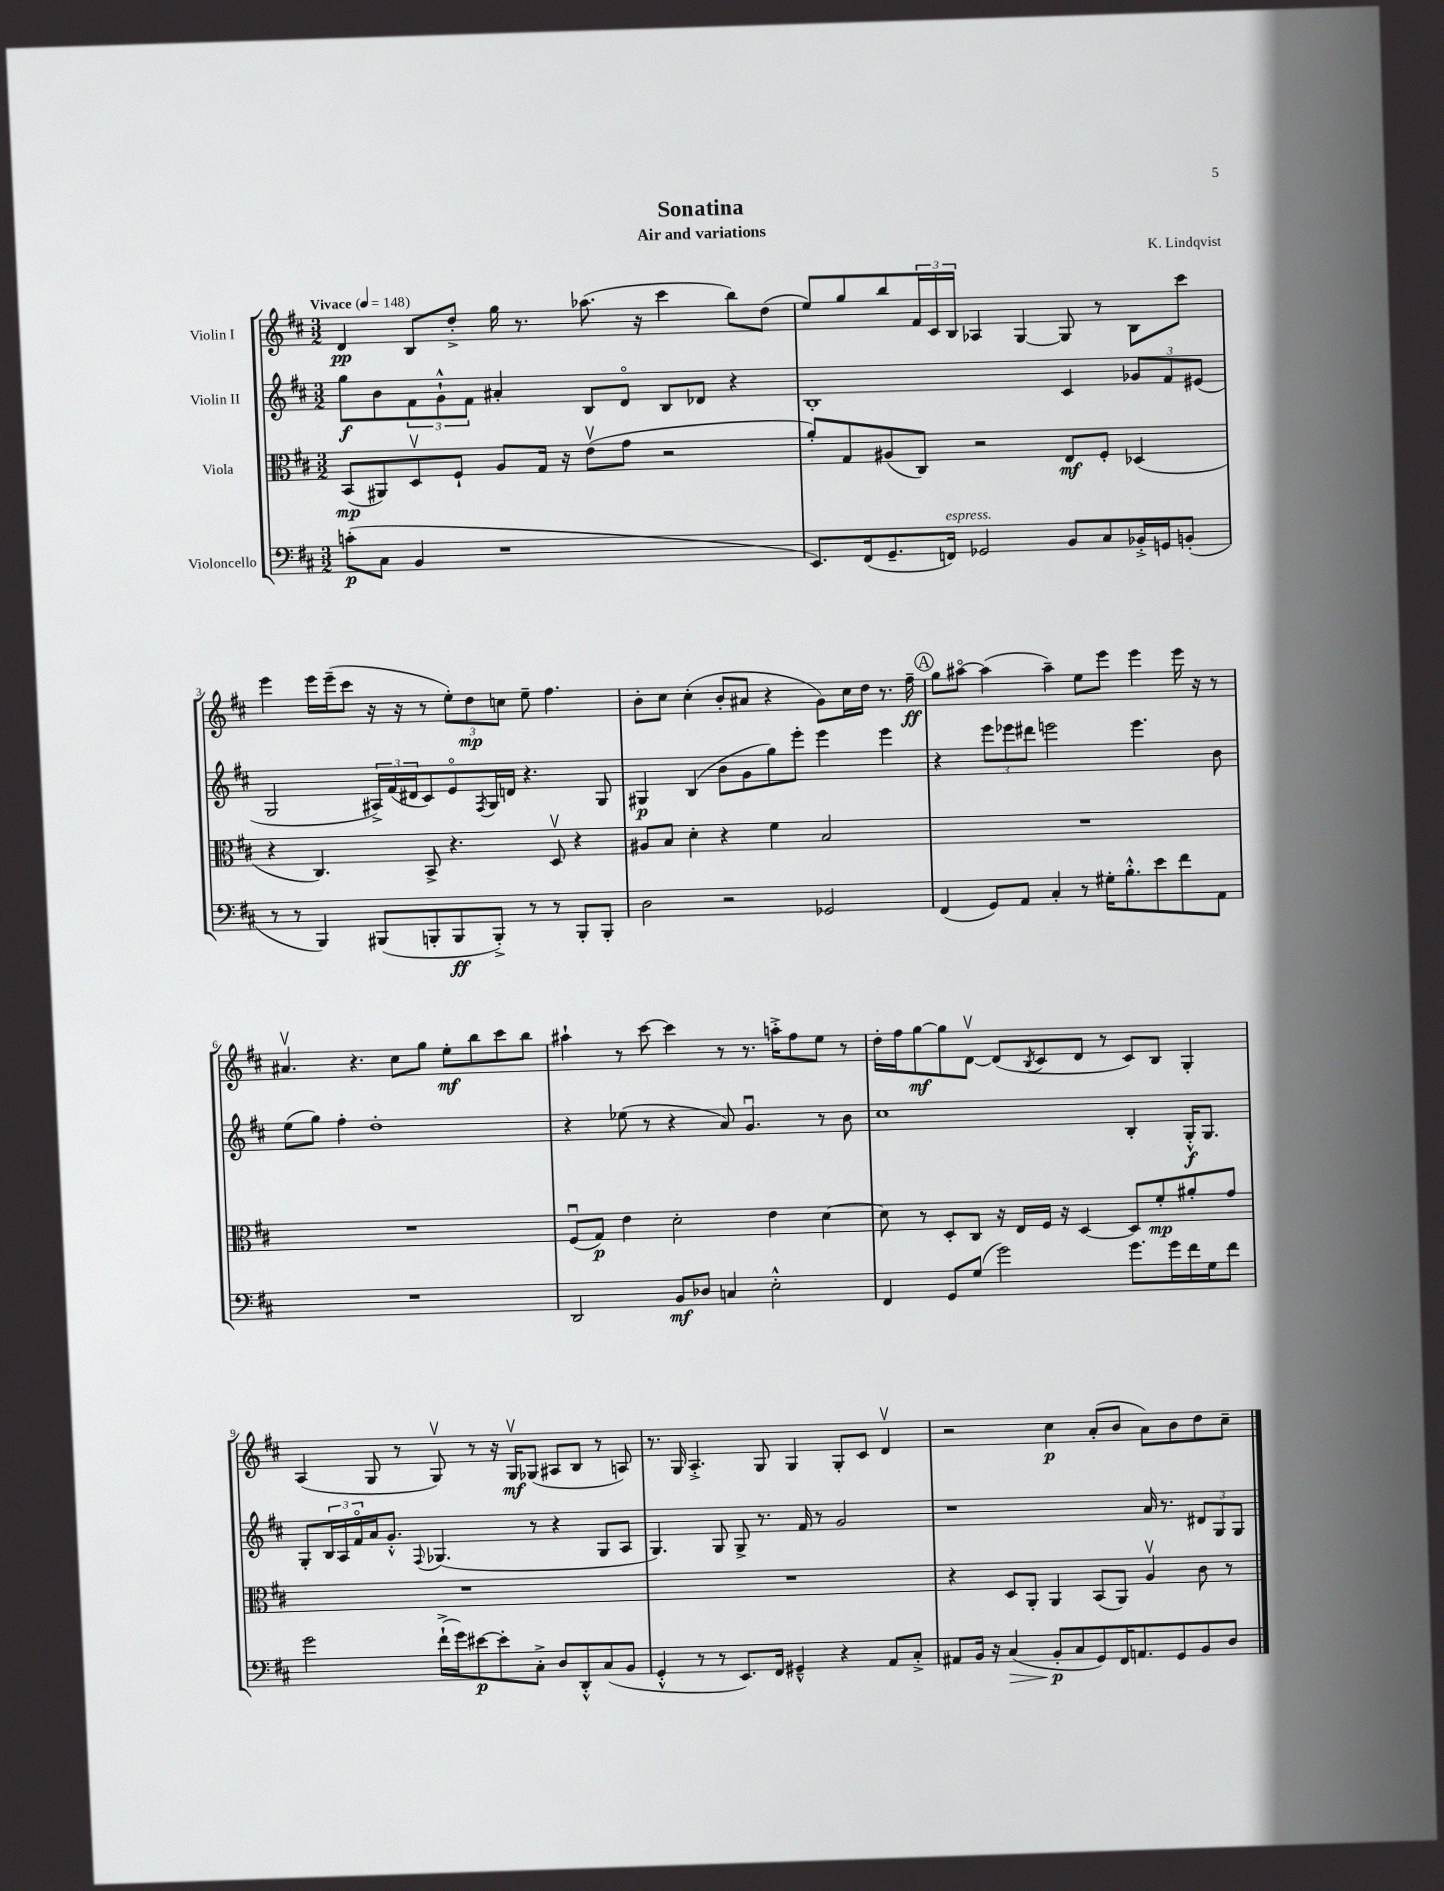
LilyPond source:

\header { title = "Sonatina" composer = "K. Lindqvist" subtitle = "Air and variations" }
<<
\new StaffGroup <<
\new Staff = "s0" \with { instrumentName = "Violin I" } {
    \clef treble \key d \major \numericTimeSignature \time 3/2 \tempo "Vivace" 4 = 148
    d'4\pp b8 d''8-.-> g''16 r8. aes''8.( r16 cis'''4 b''8) d''8( |
    e''8) g''8 b''8 \tuplet 3/2 { fis'16 cis'16 b16 } aes4 g4~ g8 r8 b8 cis'''8 |
    e'''4 e'''16 e'''16--( cis'''8 r16 r16 r8 \tuplet 3/2 { e''8-.) d''8\mp c''8 } e''8-- fis''4. |
    b'8-. cis''8 cis''4-.( b'8-. ais'8 r4 g'8) cis''16 d''16 r8. fis''16--\ff |
    \mark \markup { \circle "A" } g''8 ais''8~\flageolet ais''4( ais''4--) e''8 e'''8 e'''4 e'''16 r16 r8 |
    ais'4.\upbow r4. cis''8 g''8 e''8-.\mf b''8 cis'''8 b''8 |
    ais''4-! r8 cis'''8~ cis'''4 r8 r8. a''16-.-> fis''8 e''8 r8 |
    d''16-. fis''16 g''8~\mf g''8 d'8~\upbow d'8( \acciaccatura { b8 } cis'8 d'8 r8 cis'8) b8 g4-. |
    a4( g8 r8 g8\upbow) r8 r16 g16\upbow\mf ges8( ais8 b8 r8 a8) |
    r8. g16 a4.-.-> g8 g4 g8-. cis'8 d'4\upbow |
    r2 cis''4\p a'8-.( b'8 a'8) b'8 d''8 cis''8-- \bar "|." |
}
\new Staff = "s1" \with { instrumentName = "Violin II" } {
    \clef treble \key d \major \numericTimeSignature \time 3/2
    g''8\f b'8 \tuplet 3/2 { fis'8 g'8-!-^ fis'8 } ais'4-. b8 d'8\flageolet b8 des'8 r4 |
    b1-. cis'4 \tuplet 3/2 { ges'8 fis'8 eis'8( } |
    g2 \tuplet 3/2 { ais16->) fis'16( dis'16 } cis'8) e'8\flageolet \acciaccatura { fis8 } g16 d'16 r4. g8 |
    gis4\p b4( b'8 g'8 g''8) e'''8-. e'''4 e'''4 |
    \mark \markup { \circle "A" } r4 \tuplet 3/2 { e'''8 ees'''8 dis'''8 } e'''2 e'''4. b'8 |
    e''8( g''8) fis''4-. d''1-. |
    r4 ees''8( r8 r4 a'8) g'4.\downbow r8 b'8 |
    cis''1 b4-. g16-.-^\f g8. |
    g8-. \tuplet 3/2 { b16 a16 fis'16\flageolet } a'16 g'8.-.-^ \appoggiatura { fis8 } ges4.( r8 r4 ges8 a8 |
    g4.) g8 g8-> r8. fis'16 r8 g'2 |
    r1 a'16 r8. \tuplet 3/2 { dis'8 g8 g8 } \bar "|." |
}
\new Staff = "s2" \with { instrumentName = "Viola" } {
    \clef alto \key d \major \numericTimeSignature \time 3/2
    b,8\mp( ais,8) d8\upbow fis8-! a8 g16 r16 e'8\upbow( g'8 r2 |
    a'8-.) g8 ais8( cis8) r2 e8\mf fis8-. des4( |
    r4 cis4.) b,8-> r4. d8\upbow r4 |
    ais8 b8 d'4-. r4 fis'4 b2 |
    \mark \markup { \circle "A" } R1. |
    R1. |
    fis8\downbow( g8\p) e'4 d'2-. e'4 d'4~ |
    d'8 r8 d8-. cis8 r16 e16 fis16 r16 d4~ d8 fis'8-.\mp ais'8-. g'8 |
    R1. |
    R1. |
    r4 d8 a,8-. a,4 b,8( a,8) a4\upbow cis'8 r8 \bar "|." |
}
\new Staff = "s3" \with { instrumentName = "Violoncello" } {
    \clef bass \key d \major \numericTimeSignature \time 3/2
    c'8-.\p( cis8 b,4 r1 |
    e,8.) fis,16( g,8.-- f,16^\markup { \italic "espress." }) ges,2 b,8 cis8 bes,16-.-> g,16 b,8-.( |
    r8 r8 b,,4) bis,,8( b,,8-. b,,8\ff b,,8-.->) r8 r8 b,,8-. b,,8-. |
    d2 r2 ges,2 |
    \mark \markup { \circle "A" } fis,4( g,8) a,8 cis4-. r8 gis16-. b8.-.-^ e'8 fis'8 a,8 |
    R1. |
    d,2 b,8\mf des8 c4 e2-.-^ |
    fis,4 g,8 g8( g'2) g'8. g'16 fis'16 g16 fis'8 |
    g'2 fis'16-!->( g'16) eis'8~\p eis'8-. cis8-.-> d8 d,8-.-^ cis8( b,8 |
    g,4-.-^ r8 r8 e,8.) fis,16 gis,4---^ r4 a,8 cis8-.-> |
    ais,8 b,16 r16 cis4\>( b,8-.\p\! cis8 g,8) fis,16 a,8. g,8 b,8 d8 \bar "|." |
}
>>
>>
